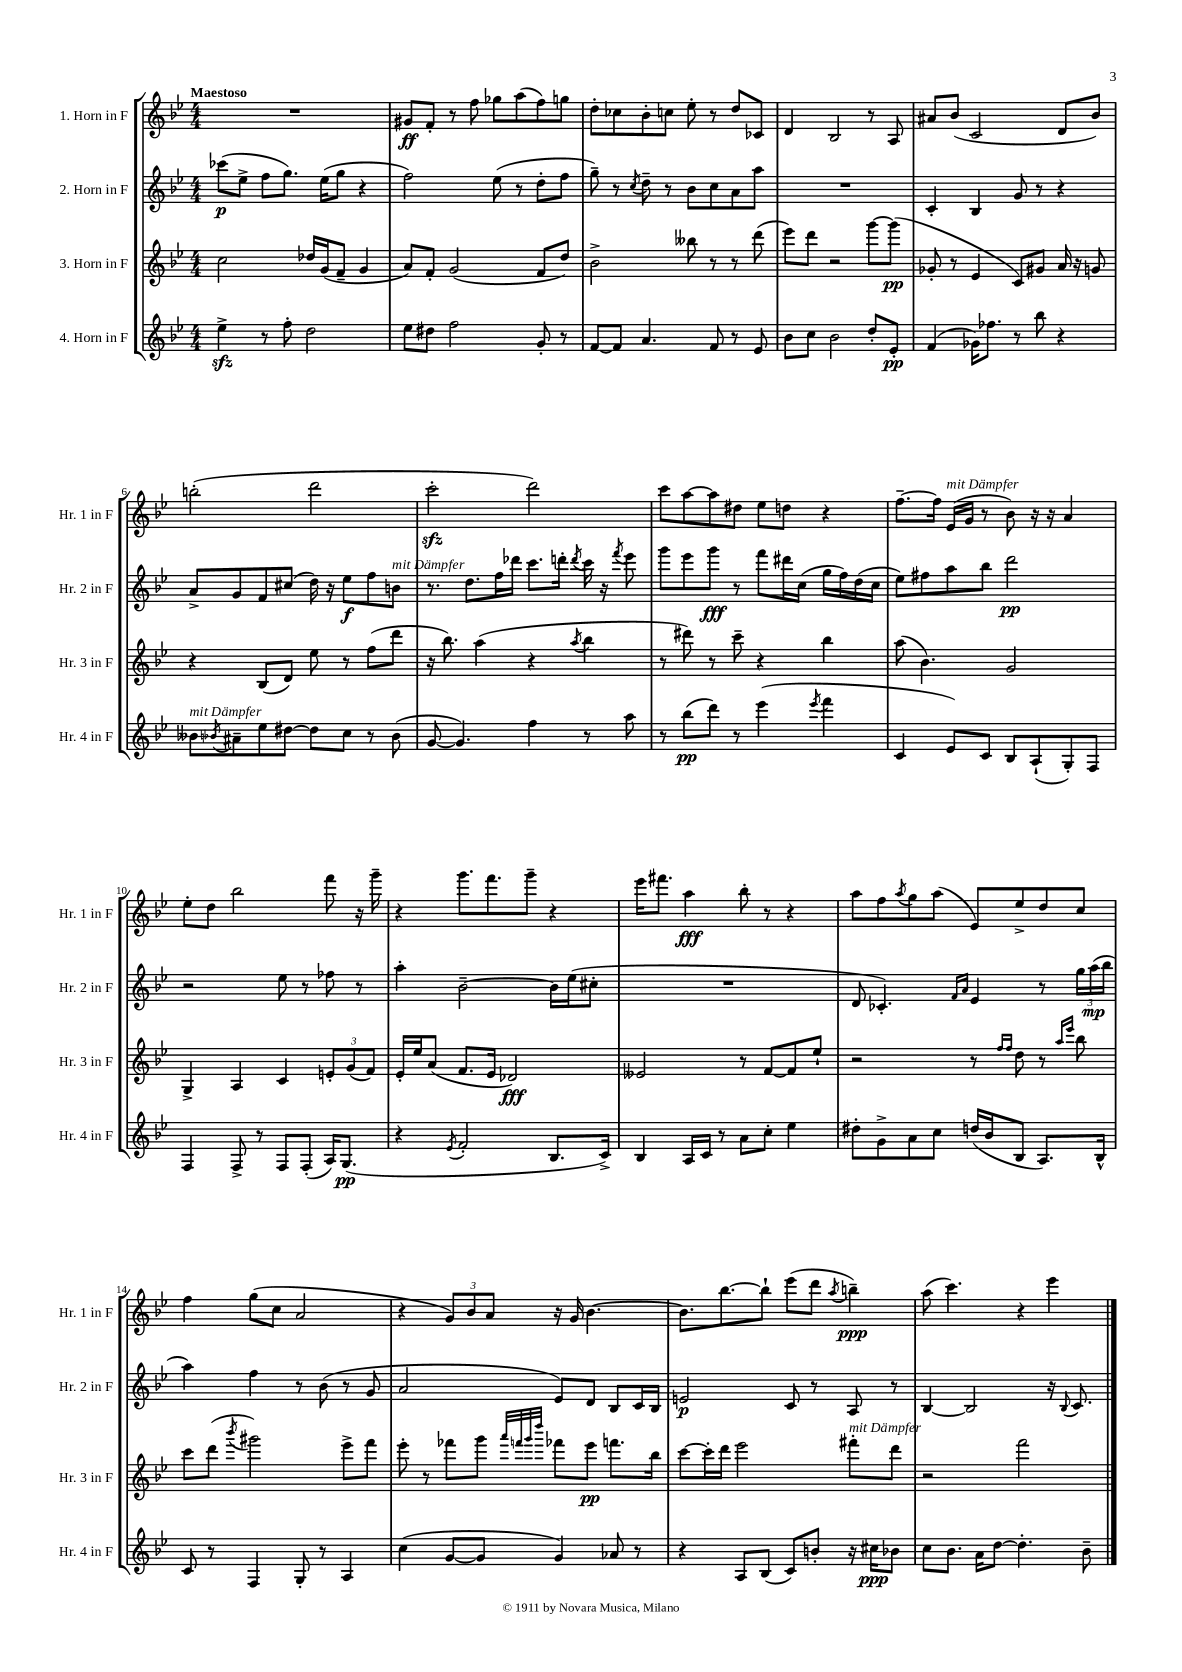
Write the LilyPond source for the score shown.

<<
\new StaffGroup <<
\new Staff = "s0" \with { instrumentName = "1. Horn in F" shortInstrumentName = "Hr. 1 in F" } {
    \clef treble \key bes \major \numericTimeSignature \time 4/4 \tempo "Maestoso"
    R1 |
    gis'8\ff f'8-. r8 f''8 ges''8 a''8( f''8) g''8 |
    d''8-. ces''8 bes'8-. c''8 ees''8-. r8 d''8 ces'8 |
    d'4 bes2 r8 a8 |
    ais'8 bes'8( c'2 d'8 bes'8) |
    b''2-.( d'''2 |
    c'''2-.\sfz d'''2) |
    c'''8 a''8~ a''8 dis''8 ees''8 d''8 r4 |
    f''8.~-- f''16 ees'16^\markup { \italic "mit Dämpfer" }( g'16 r8 bes'8) r16 r16 a'4 |
    ees''8-. d''8 bes''2 f'''8 r16 g'''16-- |
    r4 g'''8. f'''8. g'''8-- r4 |
    ees'''16 fis'''8. a''4\fff bes''8-. r8 r4 |
    a''8 f''8 \acciaccatura { a''8 } g''8 a''8( ees'8) ees''8-> d''8 c''8 |
    f''4 g''8( c''8 a'2 |
    r4 \tuplet 3/2 { g'8) bes'8 a'8 } r16 g'16 bes'4.~ |
    bes'8. bes''8.~ bes''8-! ees'''8( d'''8 \acciaccatura { a''8 } b''4--\ppp) |
    a''8( c'''4.) r4 ees'''4 \bar "|." |
}
\new Staff = "s1" \with { instrumentName = "2. Horn in F" shortInstrumentName = "Hr. 2 in F" } {
    \clef treble \key bes \major \numericTimeSignature \time 4/4
    ces'''8\p( ees''8-> f''8 g''8.) ees''16( g''8 r4 |
    f''2) ees''8( r8 d''8-. f''8 |
    g''8--) r8 \acciaccatura { c''8 } d''8-- r8 bes'8 c''8 a'8 a''8 |
    R1 |
    c'4-. bes4 g'8 r8 r4 |
    a'8-> g'8 f'8 cis''8( d''16) r16 ees''8\f f''8 b'8^\markup { \italic "mit Dämpfer" } |
    r8. d''8. f''16 des'''16 c'''8. d'''16-. \acciaccatura { d'''8 } c'''16 r16 \acciaccatura { f'''8 } ees'''8 |
    g'''8 ees'''8 g'''8\fff r8 f'''8 dis'''16 c''16( g''16 f''16) d''16( c''16 |
    ees''8) fis''8 a''8 bes''8 d'''2\pp |
    r2 ees''8 r8 fes''8 r8 |
    a''4-. bes'2~-- bes'16 ees''16( cis''8-. |
    R1 |
    d'8 ces'4.-.) \grace { f'16 a'16 } ees'4 r8 \tuplet 3/2 { g''16 a''16\mp( bes''16 } |
    a''4) f''4 r8 bes'8( r8 g'8 |
    a'2 ees'8) d'8 bes8 c'16 bes16 |
    e'2\p c'8 r8 a8 r8 |
    bes4~ bes2 r16 \appoggiatura { bes8 } c'8. \bar "|." |
}
\new Staff = "s2" \with { instrumentName = "3. Horn in F" shortInstrumentName = "Hr. 3 in F" } {
    \clef treble \key bes \major \numericTimeSignature \time 4/4
    c''2 des''16 g'16( f'8-- g'4 |
    a'8) f'8-. g'2( f'8 d''8) |
    bes'2-> beses''8 r8 r8 d'''8( |
    ees'''8) d'''8 r2 g'''8~ g'''8\pp( |
    ges'8-. r8 ees'4 c'8) gis'8 a'16 r16 g'8 |
    r4 bes8( d'8) ees''8 r8 f''8( d'''8 |
    r16 bes''8.) a''4( r4 \acciaccatura { a''8 } bes''4 |
    r8 dis'''8) r8 c'''8-- r4 bes''4 |
    a''8( bes'4.) g'2 |
    g4-> a4 c'4 \tuplet 3/2 { e'8-. g'8( f'8) } |
    ees'16-. ees''16 a'8( f'8. ees'16 des'2\fff) |
    eeses'2 r8 f'8~ f'8 ees''8-! |
    r2 r8 \grace { f''16 f''16 } d''8 r8 \grace { a''16 ees'''16 } bes''8 |
    c'''8 d'''8( \acciaccatura { bes'''8 } gis'''2) ees'''8-> f'''8 |
    ees'''8-. r8 fes'''8 g'''8 \grace { a'''32 f'''32 g'''32 d''''32 } fes'''8 ees'''8\pp f'''8. bes''16 |
    c'''8~ c'''16-. d'''16 ees'''2 fis'''8-.^\markup { \italic "mit Dämpfer" } d'''8 |
    r2 f'''2 \bar "|." |
}
\new Staff = "s3" \with { instrumentName = "4. Horn in F" shortInstrumentName = "Hr. 4 in F" } {
    \clef treble \key bes \major \numericTimeSignature \time 4/4
    ees''4->\sfz r8 f''8-. d''2 |
    ees''8 dis''8 f''2 g'8-. r8 |
    f'8~ f'8 a'4. f'8 r8 ees'8 |
    bes'8 c''8 bes'2 d''8-. ees'8-.\pp |
    f'4( ges'16) fes''8. r8 bes''8 r4 |
    beses'8^\markup { \italic "mit Dämpfer" } \acciaccatura { bes'8 } ais'8-- ees''8 dis''8~ dis''8 c''8 r8 bes'8( |
    g'8~ g'4.) f''4 r8 a''8 |
    r8 bes''8\pp( d'''8) r8 ees'''4( \acciaccatura { ees'''8 } f'''4 |
    c'4 ees'8) c'8 bes8 a8-!( g8-.) f8 |
    f4 f8-> r8 f8 f8-.( a16) g8.\pp( |
    r4 \acciaccatura { ees'8 } f'2-. bes8. c'16->) |
    bes4 a16 c'16 r8 a'8 c''8-. ees''4 |
    dis''8-. g'8-> a'8 c''8 d''16( bes'16 bes8 a8.) bes16-^ |
    c'8 r8 f4 g8-. r8 a4 |
    c''4( g'8~ g'8 g'4) aes'8 r8 |
    r4 a8 bes8( c'8) b'8-. r16 cis''16\ppp bes'8 |
    c''8 bes'8. a'16 d''8~ d''4.-. bes'8-- \bar "|." |
}
>>
>>
